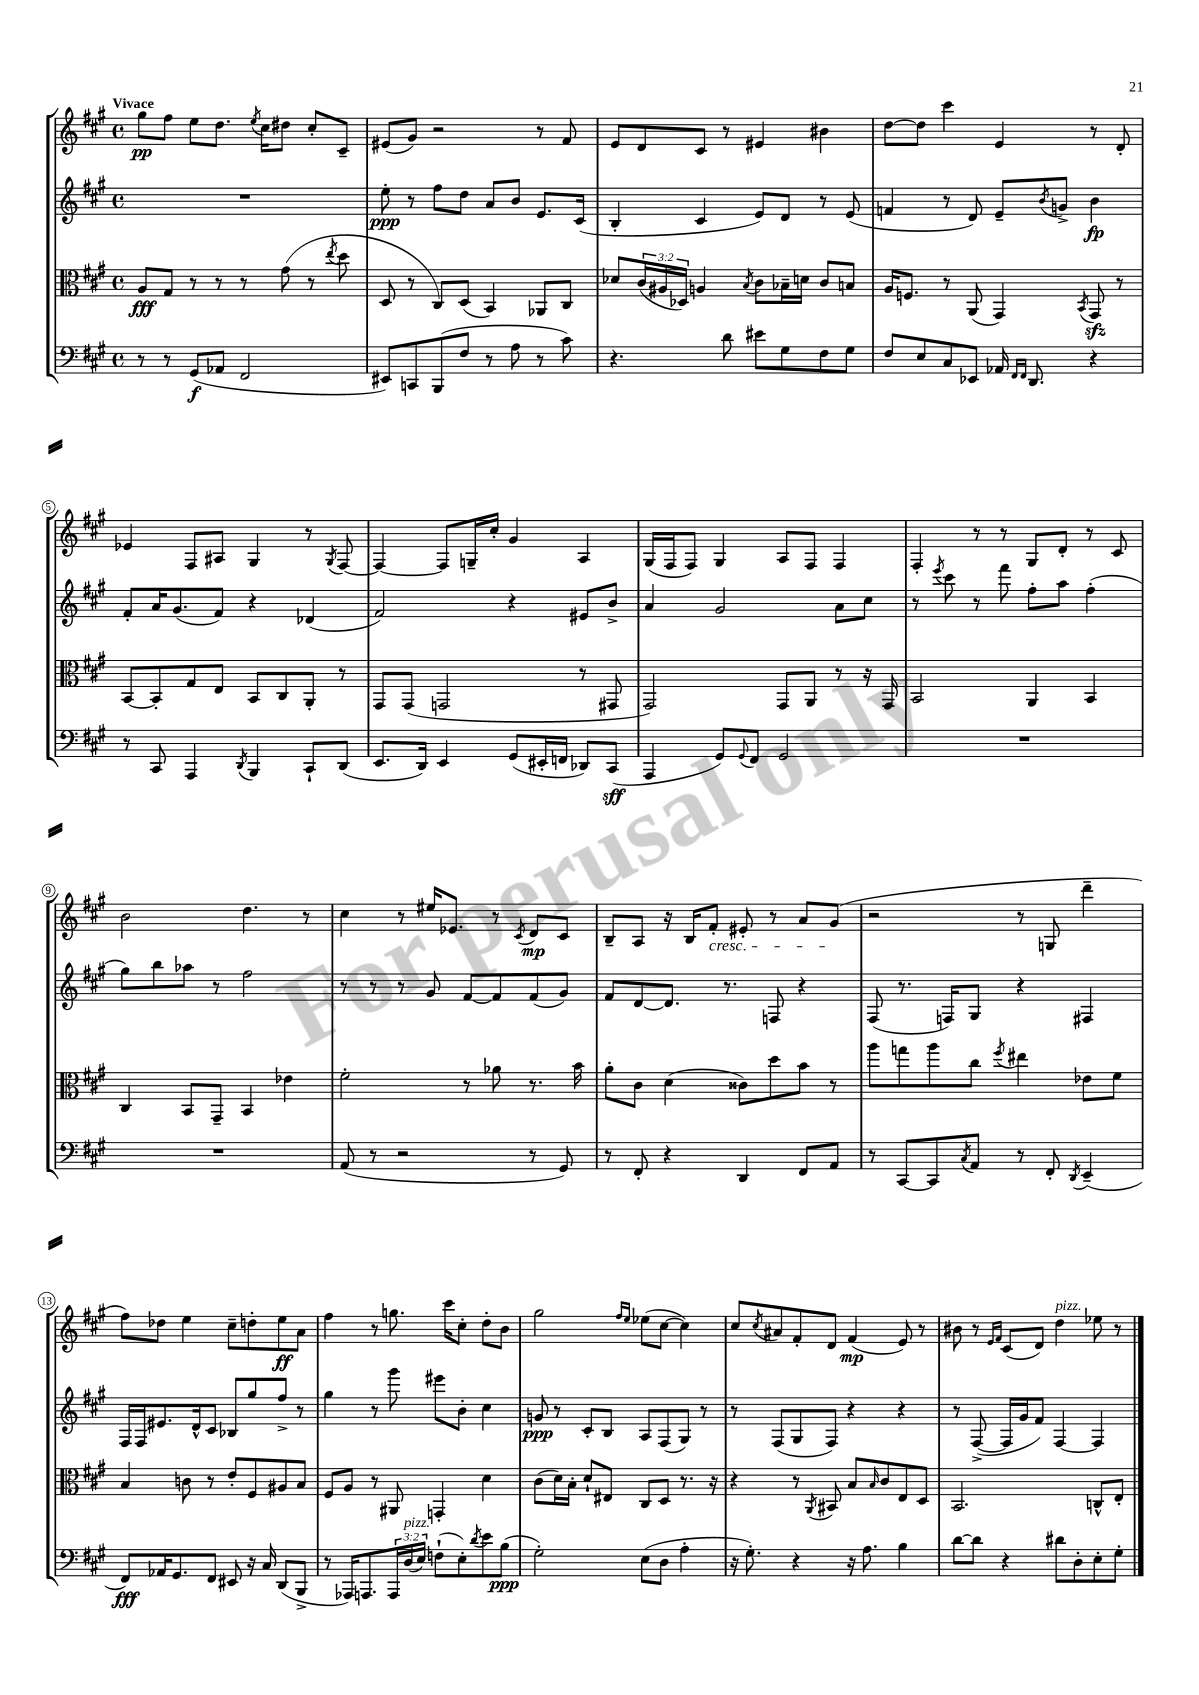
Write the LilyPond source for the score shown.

<<
\new StaffGroup <<
\new Staff = "s0" {
    \clef treble \key a \major \defaultTimeSignature \time 4/4 \tempo "Vivace"
    gis''8\pp fis''8 e''8 d''8. \acciaccatura { e''8 } cis''16 dis''8 cis''8-. cis'8-- |
    eis'8( gis'8) r2 r8 fis'8 |
    e'8 d'8 cis'8 r8 eis'4 bis'4 |
    d''8~ d''8 cis'''4 e'4 r8 d'8-. |
    ees'4 fis8 ais8 gis4 r8 \acciaccatura { gis8 } fis8~ |
    fis4~ fis8 g16-- cis''16-. gis'4 a4 |
    gis16( fis16 fis8) gis4 a8 fis8 fis4 |
    fis4-. r8 r8 gis8 d'8-. r8 cis'8 |
    b'2 d''4. r8 |
    cis''4 r8 eis''16 ees'8. r8 \acciaccatura { cis'8 } d'8\mp cis'8 |
    b8-- a8 r16 b16 fis'8-.\cresc eis'8-. r8 a'8 gis'8\!( |
    r2 r8 g8 d'''4-- |
    fis''8) des''8 e''4 cis''8-- d''8-. e''8\ff a'8 |
    fis''4 r8 g''8. cis'''16 cis''8-. d''8-. b'8 |
    gis''2 \grace { fis''16 e''16 } ees''8( cis''8~ cis''4) |
    cis''8 \acciaccatura { cis''8 } ais'8 fis'8-. d'8 fis'4\mp( e'8) r8 |
    bis'8 r8 \grace { e'16 fis'16 } cis'8( d'8) d''4^\markup { \italic "pizz." } ees''8 r8 \bar "|." |
}
\new Staff = "s1" {
    \clef treble \key a \major \defaultTimeSignature \time 4/4
    R1 |
    e''8-.\ppp r8 fis''8 d''8 a'8 b'8 e'8. cis'16( |
    b4-. cis'4 e'8) d'8 r8 e'8( |
    f'4 r8 d'8) e'8-- \acciaccatura { b'8 } g'8-> b'4\fp |
    fis'8-. a'16 gis'8.( fis'8) r4 des'4( |
    fis'2) r4 eis'8 b'8-> |
    a'4 gis'2 a'8 cis''8 |
    r8 \acciaccatura { e'''8 } cis'''8 r8 fis'''8 fis''8-. a''8 fis''4-.( |
    gis''8) b''8 aes''8 r8 fis''2 |
    r8 r8 r8 gis'8 fis'8~ fis'8 fis'8( gis'8) |
    fis'8 d'8~ d'8. r8. f8 r4 |
    fis8( r8. f16) gis8 r4 fis4 |
    fis16 fis16 eis'8. d'16-^ cis'8 bes8 gis''8 fis''8-> r8 |
    gis''4 r8 gis'''8 eis'''8 b'8-. cis''4 |
    g'8\ppp r8 cis'8-. b8 a8 fis8( gis8) r8 |
    r8 fis8( gis8 fis8) r4 r4 |
    r8 fis8~->( fis16 gis'16 fis'8) fis4~ fis4 \bar "|." |
}
\new Staff = "s2" {
    \clef alto \key a \major \defaultTimeSignature \time 4/4 \override Staff.TupletNumber.text = #tuplet-number::calc-fraction-text
    a8\fff gis8 r8 r8 r8 gis'8( r8 \acciaccatura { e''8 } d''8 |
    d8 r8 cis8) d8( b,4) aes,8 cis8 |
    des'8 \tuplet 3/2 { cis'16( ais16 des16) } a4 \acciaccatura { b8 } cis'8 bes16-- d'16 cis'8 b8 |
    a16 f8. r8 a,8( gis,4) \acciaccatura { b,8 } gis,8\sfz r8 |
    b,8~ b,8-. gis8 e8 b,8 cis8 a,8-. r8 |
    gis,8 gis,8( g,2 r8 gis,8 |
    gis,2) gis,8 a,8 r8 r16 gis,16 |
    b,2 a,4 b,4 |
    cis4 b,8 gis,8-- b,4 ees'4 |
    fis'2-. r8 aes'8 r8. b'16 |
    a'8-. cis'8 d'4( cisis'8) d''8 b'8 r8 |
    a''8 g''8 a''8 cis''8 \acciaccatura { fis''8 } eis''4 ees'8 fis'8 |
    b4 c'8 r8 e'8-. fis8 ais8 b8 |
    fis8 a8 r8 ais,8 g,4-. d'4 |
    cis'8( d'16) b16-. d'8-! eis8 cis8 d8 r8. r16 |
    r4 r8 \acciaccatura { a,8 } bis,8 b8 \grace { b16 } cis'8 e8 d8 |
    b,2. c8-^ e8-. \bar "|." |
}
\new Staff = "s3" {
    \clef bass \key a \major \defaultTimeSignature \time 4/4 \override Staff.TupletNumber.text = #tuplet-number::calc-fraction-text
    r8 r8 gis,8\f( aes,8 fis,2 |
    eis,8) c,8 b,,8( fis8 r8 a8 r8 cis'8) |
    r4. d'8 eis'8 gis8 fis8 gis8 |
    fis8 e8 cis8 ees,8 aes,16 \grace { fis,16 fis,16 } d,8. r4 |
    r8 cis,8 a,,4 \acciaccatura { d,8 } b,,4 cis,8-! d,8( |
    e,8. d,16) e,4 gis,8( eis,16-. f,16 des,8) cis,8\sff( |
    a,,4 gis,8) \appoggiatura { gis,8 } fis,8 gis,2 |
    R1 |
    R1 |
    a,8( r8 r2 r8 gis,8) |
    r8 fis,8-. r4 d,4 fis,8 a,8 |
    r8 cis,8~ cis,8 \acciaccatura { cis8 } a,8 r8 fis,8-. \acciaccatura { d,8 } e,4--( |
    fis,8\fff) aes,16 gis,8. fis,8 eis,8 r16 cis16 d,8( b,,8-> |
    r8 aes,,16) a,,8. \tuplet 3/2 { a,,16 d16^\markup { \italic "pizz." }( e16) } f8-!( e8-.) \acciaccatura { d'8 } e'8 b8\ppp( |
    gis2-.) e8( d8 a4-. |
    r16 gis8.-.) r4 r16 a8. b4 |
    d'8~ d'8 r4 dis'8 d8-. e8-. gis8-. \bar "|." |
}
>>
>>
\layout { \context { \Score \override BarNumber.stencil = #(make-stencil-circler 0.1 0.3 ly:text-interface::print) } }
